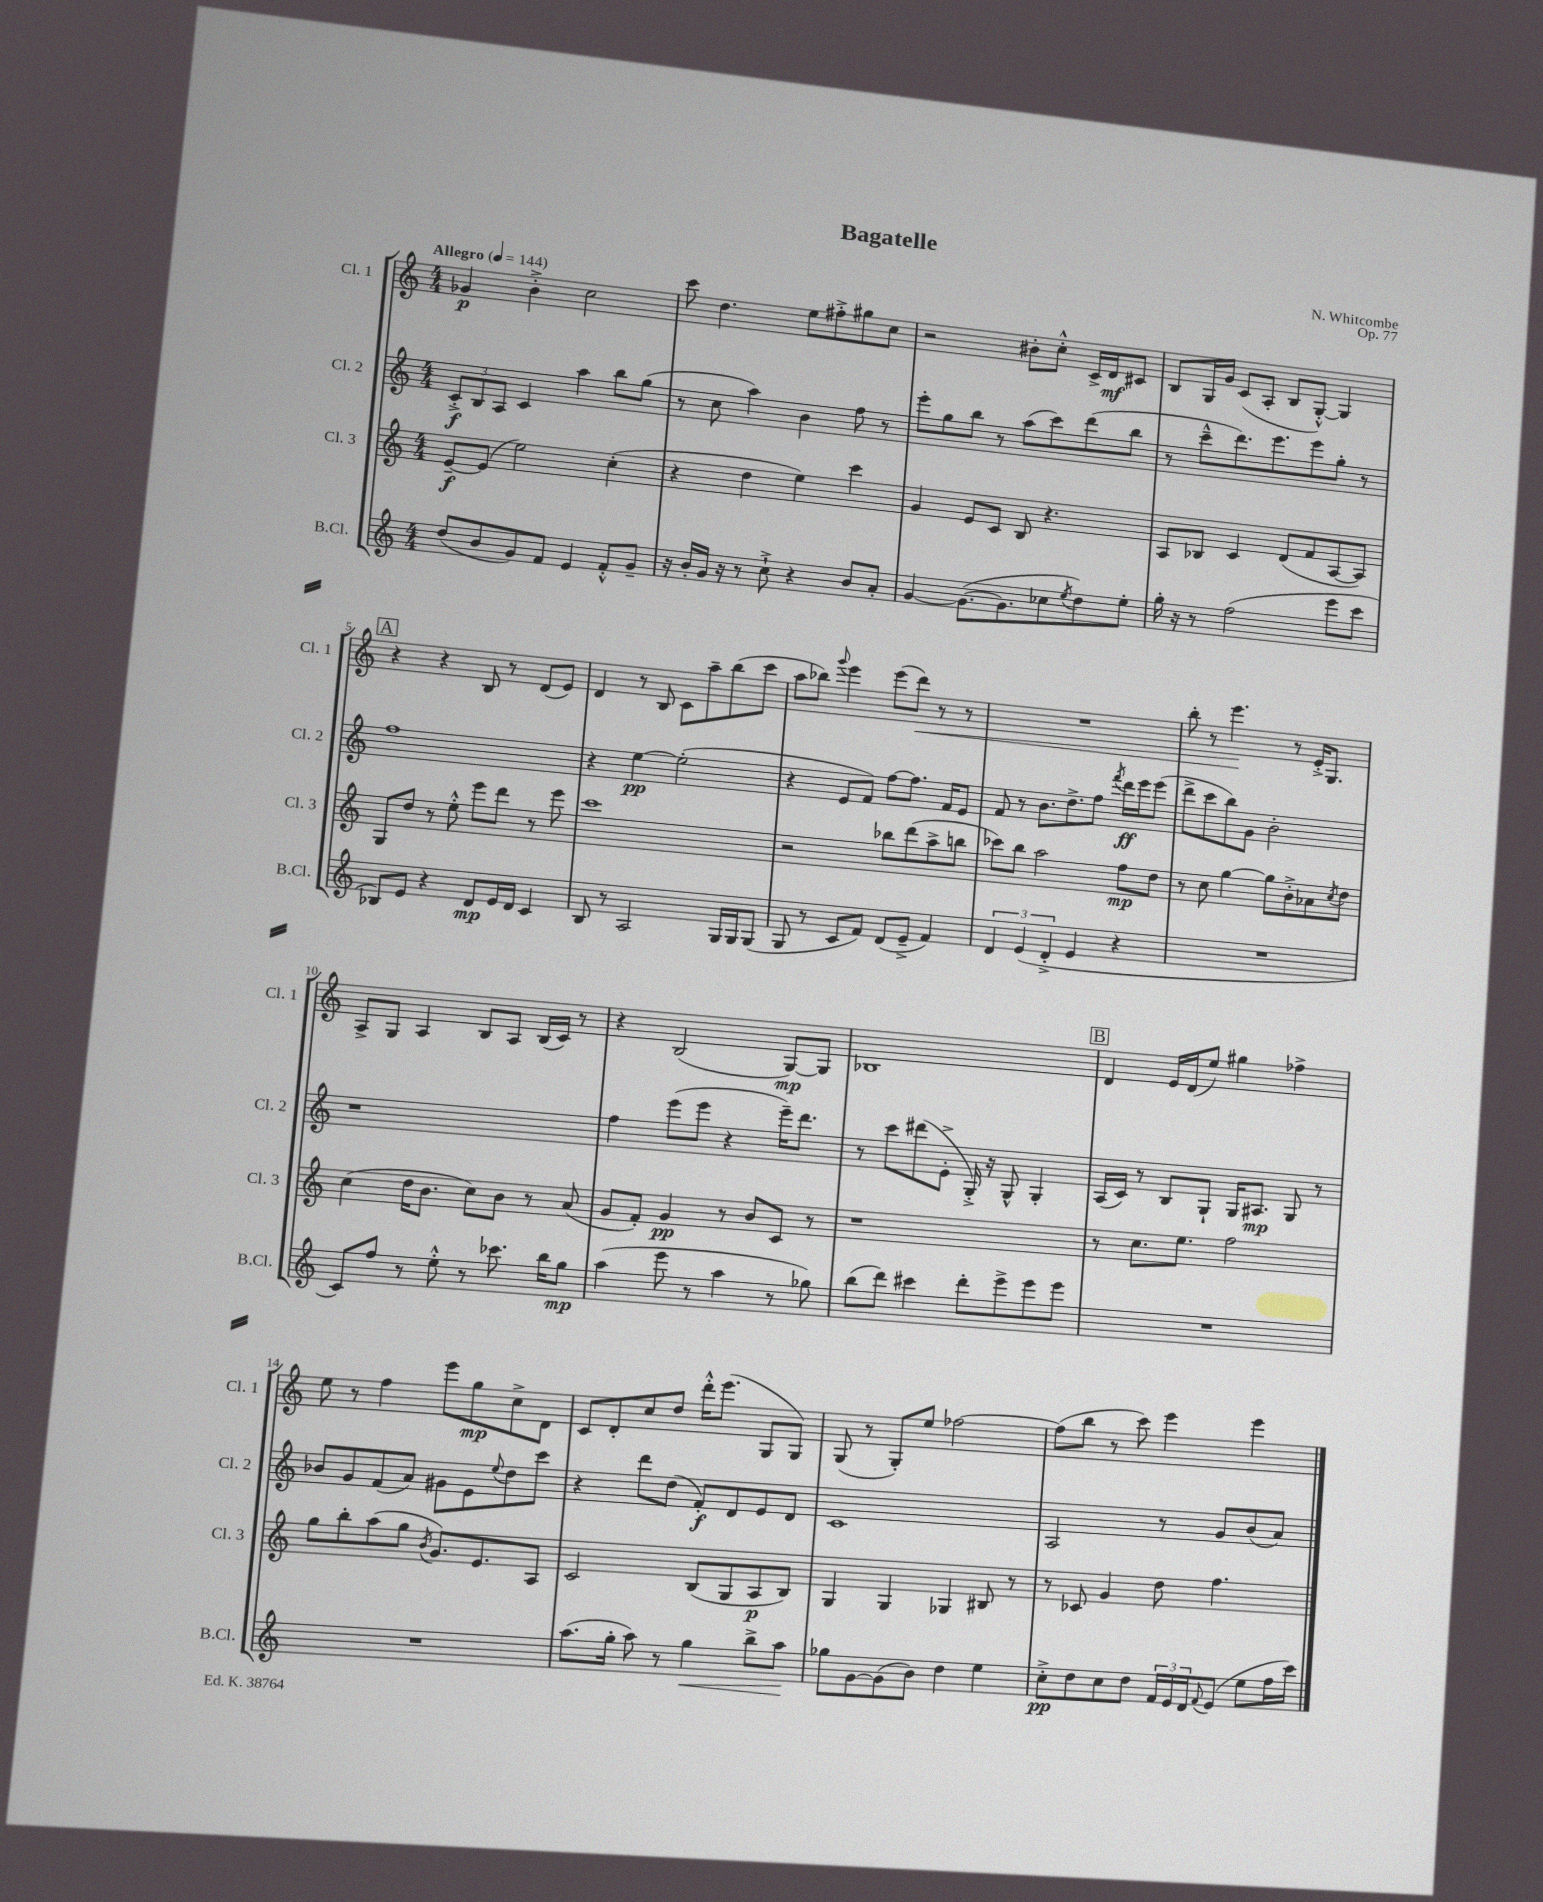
\header { title = "Bagatelle" composer = "N. Whitcombe" opus = "Op. 77" }
<<
\new StaffGroup <<
\new Staff = "s0" \with { instrumentName = "Cl. 1" shortInstrumentName = "Cl. 1" } {
    \clef treble \key c \major \numericTimeSignature \time 4/4 \tempo "Allegro" 4 = 144
    ges'4\p b'4-.-> c''2 |
    c'''8 d''4. e''8 fis''8-.-> gis''8 c''8 |
    r2 bis'8-. c''8-.-^ c'16-> d'16\mf cis'8 |
    b8 g16 g'16 c'8( a8-. b8 g8~-.-^) g4 |
    \mark \markup { \box "A" } r4 r4 b8 r8 d'8( e'8) |
    d'4 r8 b8 c'8 a''8-- b''8( c'''8 |
    a''8 bes''8) \appoggiatura { g'''8 } e'''4 e'''8( d'''8\<) r8 r8 |
    R1 |
    b''8-. r8 e'''4.\! r8 e'16-.-> g8. |
    a8-> g8 a4 b8 a8 b16( c'16) r8 |
    r4 b2( g8~\mp) g8 |
    bes1 |
    \mark \markup { \box "B" } d'4 e'16 d'16( e''8) gis''4 fes''4-> |
    e''8 r8 f''4 e'''8 g''8\mp c''8-> d'8 |
    c'8 d'8-. c''8 d''8 d'''16-.-^ e'''8.( g8 g8) |
    g8( r8 g8-.) e''8 fes''2~ |
    fes''8( b''8 r8 c'''8) e'''4 e'''4 \bar "|." |
}
\new Staff = "s1" \with { instrumentName = "Cl. 2" shortInstrumentName = "Cl. 2" } {
    \clef treble \key c \major \numericTimeSignature \time 4/4
    \tuplet 3/2 { c'8-.->\f b8 a8 } c'4 a''4 b''8 g''8( |
    r8 c''8 a''4) b'4 f''8 r8 |
    e'''8-. g''8 b''8 r8 a''8( c'''8) d'''8( b''8 |
    r8 c'''8---^ d'''8.) e'''8. e'''8 g''8-. r8 |
    \mark \markup { \box "A" } f''1 |
    r4 e''4~\pp e''2-.( |
    r4 e'8 f'8) f''8~ f''8. f'16 e'8 |
    f'8 r8 b'8. d''8.-> f''8 \acciaccatura { f'''8 } d'''16\ff e'''16 e'''8( |
    d'''8-> c'''8 b''8) g'8 b'2-. |
    r1 |
    f''4 e'''8( e'''8 r4 e'''16--) d'''8. |
    r8 c'''8 dis'''8( e'8-.-> g16-.->) r16 g8-^ g4-. |
    \mark \markup { \box "B" } a16( c'16) r8 b8 g8-! g16 ais8.\mp g8 r8 |
    bes'8 g'8 f'8( a'8) gis'8 e'8 \appoggiatura { e''8 } d''8 c'''8 |
    r4 d'''8 d''8( f'8-.\f) d'8 e'8 d'8 |
    c'1 |
    a2 r8 g'8 b'8( a'8) \bar "|." |
}
\new Staff = "s2" \with { instrumentName = "Cl. 3" shortInstrumentName = "Cl. 3" } {
    \clef treble \key c \major \numericTimeSignature \time 4/4
    e'8~--\f e'8( e''2) c''4-.( |
    r4 d''4 e''4) c'''4 |
    g'4 e'8 c'8 b8 r4. |
    a8 bes8 c'4 d'8( f'8 a8~ a8) |
    \mark \markup { \box "A" } g8 d''8 r8 e''8-.-^ e'''8 d'''8 r8 e'''8 |
    c'''1 |
    r2 bes''8 d'''8( a''8-> b''8 |
    ces'''8) b''8 a''2 f''8\mp d''8 |
    r8 c''8 g''4~ g''8 b'8-.-> aes'8 \acciaccatura { c''8 } d''8 |
    c''4( d''16 b'8. c''8) b'8 r8 a'8( |
    g'8 f'8-.) g'4\pp r8 b'8 c'8 r8 |
    r1 |
    \mark \markup { \box "B" } r8 c''8. e''8. f''2 |
    g''8 b''8-. a''8( g''8 \acciaccatura { b'8 } g'8.) e'8. a8 |
    c'2 b8( g8 a8\p b8) |
    g4 g4 ges4 bis8 r8 |
    r8 ces'8 g'4 d''8 f''4. \bar "|." |
}
\new Staff = "s3" \with { instrumentName = "B.Cl." shortInstrumentName = "B.Cl." } {
    \clef treble \key c \major \numericTimeSignature \time 4/4
    d''8( b'8 g'8) f'8 e'4 f'8-.-^ g'8-- |
    r16 b'16-. g'16 r16 r8 c''8-!-> r4 b'8 a'8-. |
    g'4~ g'8.~( g'8. ces''8 \acciaccatura { e''8 } d''8) e''8-. |
    g''16-. r16 r8 f''2( e'''8 c'''8 |
    \mark \markup { \box "A" } bes8) e'8 r4 d'8\mp e'16 d'16 c'4 |
    b8 r8 a2 g16 g16 g8( |
    g8 r8 c'8 f'8) d'8( e'8---> f'4) |
    \tuplet 3/2 { d'4 e'4( d'4-.-> } e'4 r4 |
    R1 |
    c'8) f''8 r8 e''8-.-^ r8 ces'''8. b''16 g''8\mp |
    a''4( e'''8 r8 a''4 r8 ges''8) |
    b''8( d'''8) cis'''4 d'''8-. e'''8-> e'''8 e'''8 |
    \mark \markup { \box "B" } R1 |
    R1 |
    a''8.( g''16-. a''8) r8 g''4\< b''8-> a''8\! |
    ges''8 g'8~ g'8( b'8) d''4 e''4 |
    c''8-.->\pp d''8 c''8 d''8 \tuplet 3/2 { f'16 e'16 d'16 } \appoggiatura { f'8 } e'8( e''8 f''16 c'''16) \bar "|." |
}
>>
>>
